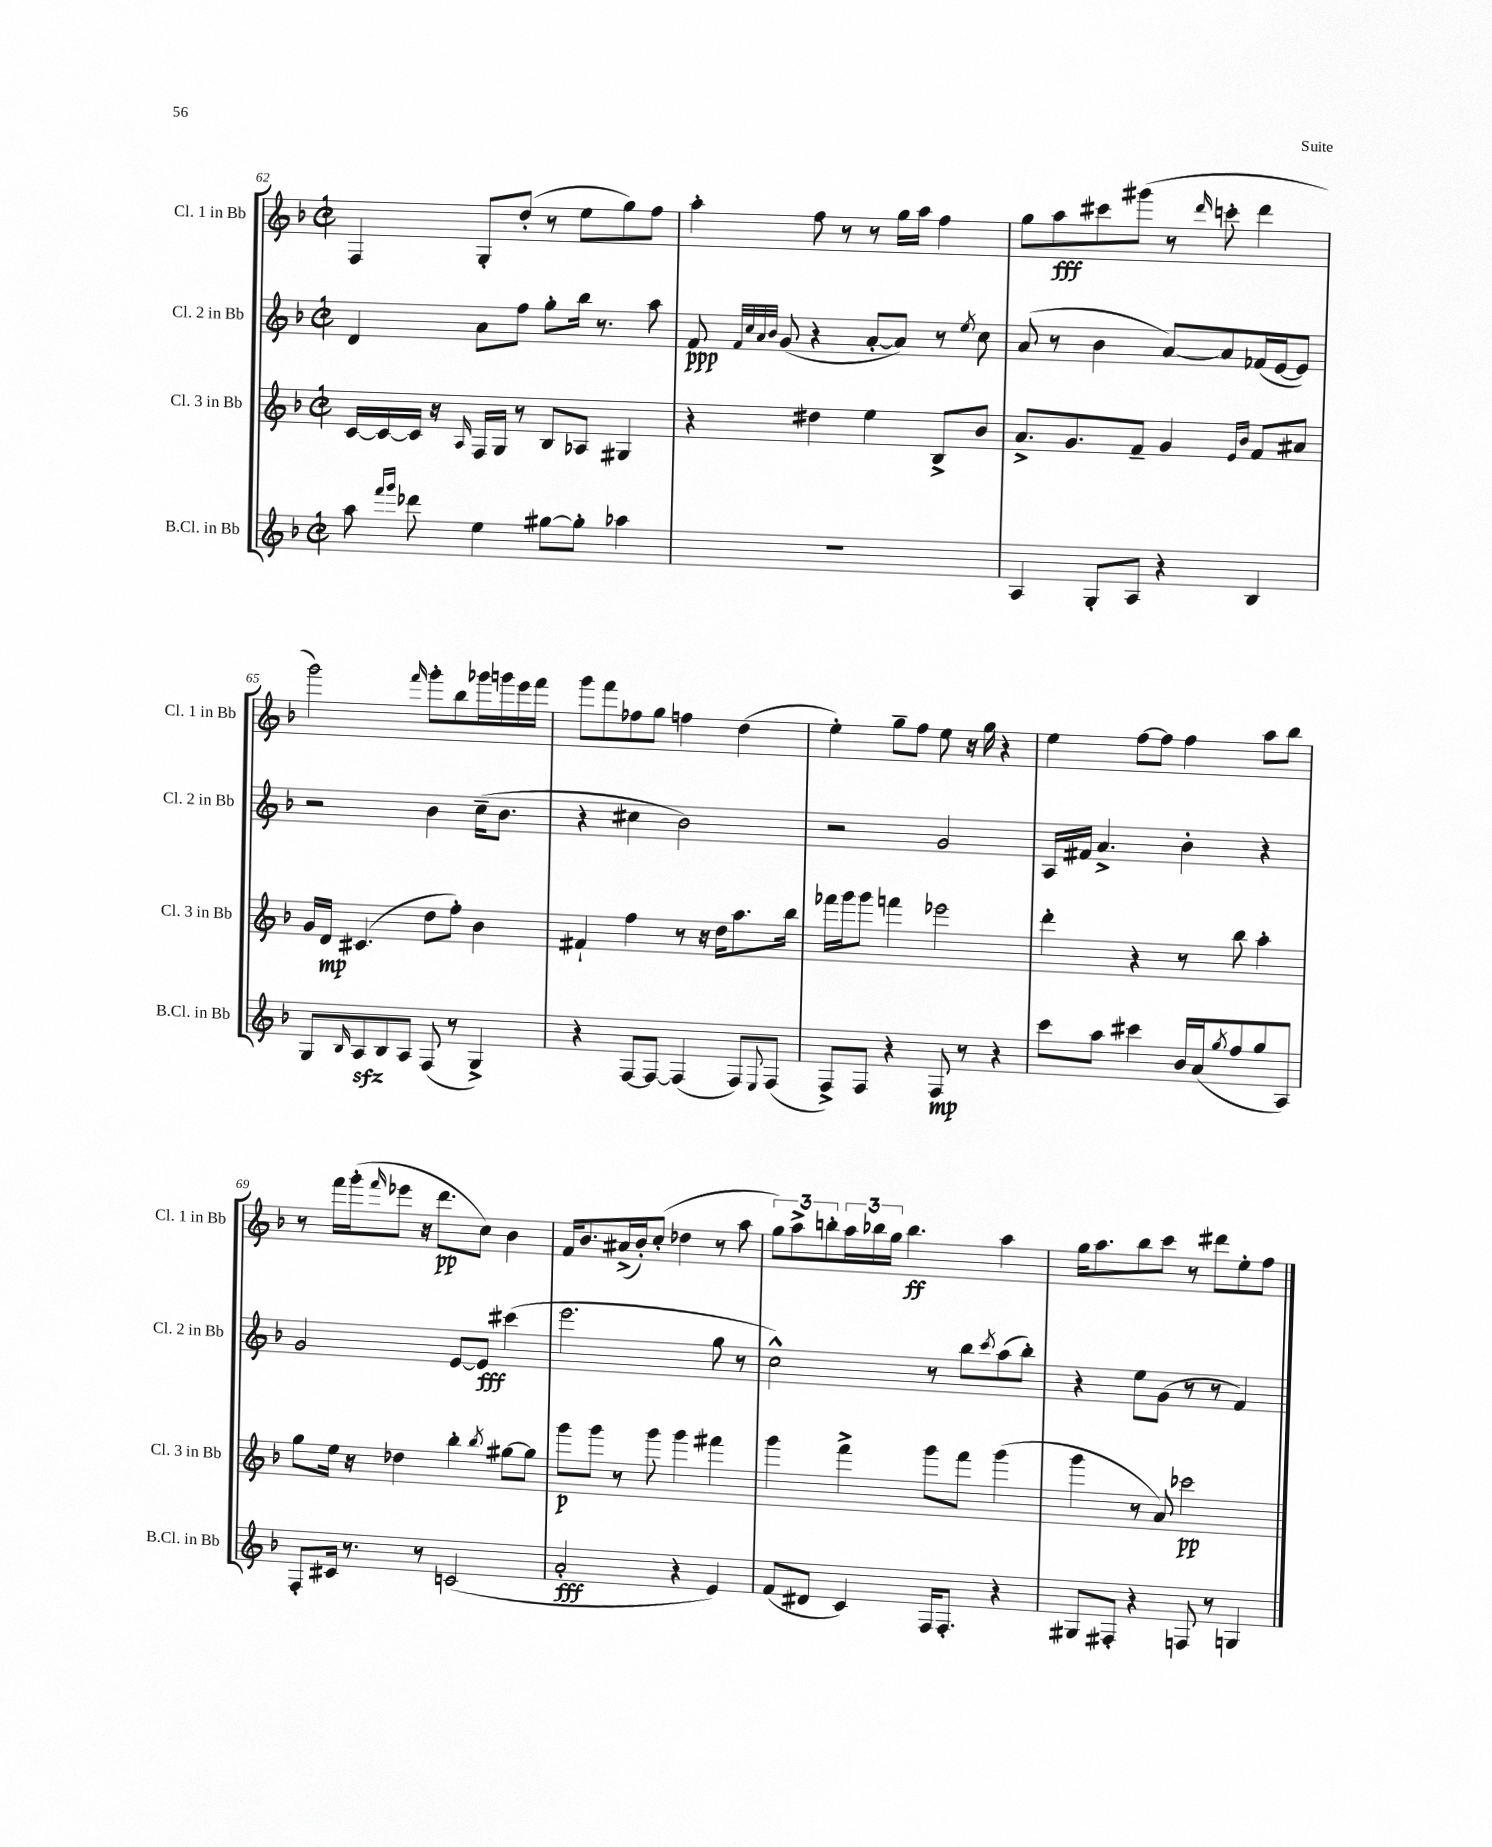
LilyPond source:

<<
\new StaffGroup <<
\new Staff = "s0" \with { instrumentName = "Cl. 1 in Bb" shortInstrumentName = "Cl. 1 in Bb" } {
    \clef treble \key f \major \defaultTimeSignature \time 2/2
    f4 g8-. d''8-.( r8 e''8 g''8) f''8 |
    a''4-. f''8 r8 r8 g''16 a''16 f''4 |
    g''8 a''8\fff cis'''8 gis'''8( r8 \grace { d'''16 } c'''8-. d'''4 |
    g'''2) \grace { f'''16 } g'''8-. bes''8 ges'''16 g'''16 e'''16 f'''16 |
    g'''8 f'''8 fes''8 g''8 f''4 d''4( |
    e''4-.) g''8-- f''8 e''8 r16 g''16 r4 |
    e''4 f''8~ f''8 f''4 a''8 bes''8 |
    r8 f'''16 g'''16-.( \grace { f'''16 } ees'''8 r16 d'''8.\pp c''8) bes'4 |
    f'16 bes'8. ais'16->( bes'16-.) c''8-.( des''4 r8 a''8 |
    \tuplet 3/2 { g''8) a''8-> b''8-. } \tuplet 3/2 { a''16 bes''16 g''16 } bes''4.\ff a''4 |
    g''16 a''8. bes''8 c'''8 r8 dis'''8 e''8-. f''8 \bar "|." |
}
\new Staff = "s1" \with { instrumentName = "Cl. 2 in Bb" shortInstrumentName = "Cl. 2 in Bb" } {
    \clef treble \key f \major \defaultTimeSignature \time 2/2
    d'4 a'8 f''8 g''8-. bes''16 r8. a''8 |
    f'8\ppp \grace { f'32 c''32 a'32 bes'32 } g'8( r4 a'8~-. a'8) r8 \acciaccatura { e''8 } c''8 |
    a'8( r8 bes'4 a'8~) a'8 fes'16( e'16~ e'8) |
    r2 bes'4 c''16--( bes'8. |
    r4 cis''4 bes'2) |
    r2 g'2 |
    a16 fis'16 a'4.-> bes'4-. r4 |
    g'2 e'8~ e'8\fff cis'''4( |
    e'''2. g''8 r8 |
    c''2-^) r8 bes''8 \acciaccatura { c'''8 } a''8( bes''8-.) |
    r4 e''8 g'8( r8 r8 f'4) \bar "|." |
}
\new Staff = "s2" \with { instrumentName = "Cl. 3 in Bb" shortInstrumentName = "Cl. 3 in Bb" } {
    \clef treble \key f \major \defaultTimeSignature \time 2/2
    c'16~ c'16~ c'16 r16 \grace { a16 } f16 g16 r8 bes8 aes8 gis4 |
    r4 dis''4 e''4 bes8-> bes'8 |
    a'8.-> g'8. f'8-- g'4 \grace { e'16 bes'16 } f'8 ais'8 |
    g'16 d'16\mp cis'4.( d''8 f''8-.) bes'4 |
    fis'4-! f''4 r8 r16 d''16 a''8. bes''16 |
    fes'''16 g'''16 g'''8 f'''4 ees'''2 |
    d'''4-. r4 r8 bes''8 a''4-. |
    g''8 e''16 r16 des''4 bes''4-. \acciaccatura { bes''8 } gis''8~ gis''8 |
    g'''8\p g'''8 r8 g'''8 g'''4 fis'''4 |
    g'''4 f'''4-> g'''8 f'''8 g'''4( |
    g'''4 r8 a'8) ces'''2\pp \bar "|." |
}
\new Staff = "s3" \with { instrumentName = "B.Cl. in Bb" shortInstrumentName = "B.Cl. in Bb" } {
    \clef treble \key f \major \defaultTimeSignature \time 2/2
    a''8 \grace { f'''16 g'''16 } des'''8 e''4 gis''8~ gis''8-. aes''4 |
    R1 |
    a4 g8-. a8 r4 bes4 |
    g8 \grace { bes16 } a8\sfz bes8 a8 f8( r8 g4->) |
    r4 f8~ f8~ f4( f8) \appoggiatura { e8 } f8( |
    f8->) f8 r4 f8\mp r8 r4 |
    c'''8 a''8 cis'''4 bes'16 a'16( \acciaccatura { g''8 } f''8 g''8 a8) |
    f8-. cis'16 r8. r8 c'2( |
    a'2-.\fff r4 e'4) |
    f'8( dis'8 c'4) f16 f8.-. r4 |
    gis8 fis8-. r4 f8 r8 g4 \bar "|." |
}
>>
>>
\layout { \context { \Score currentBarNumber = #62 } }
